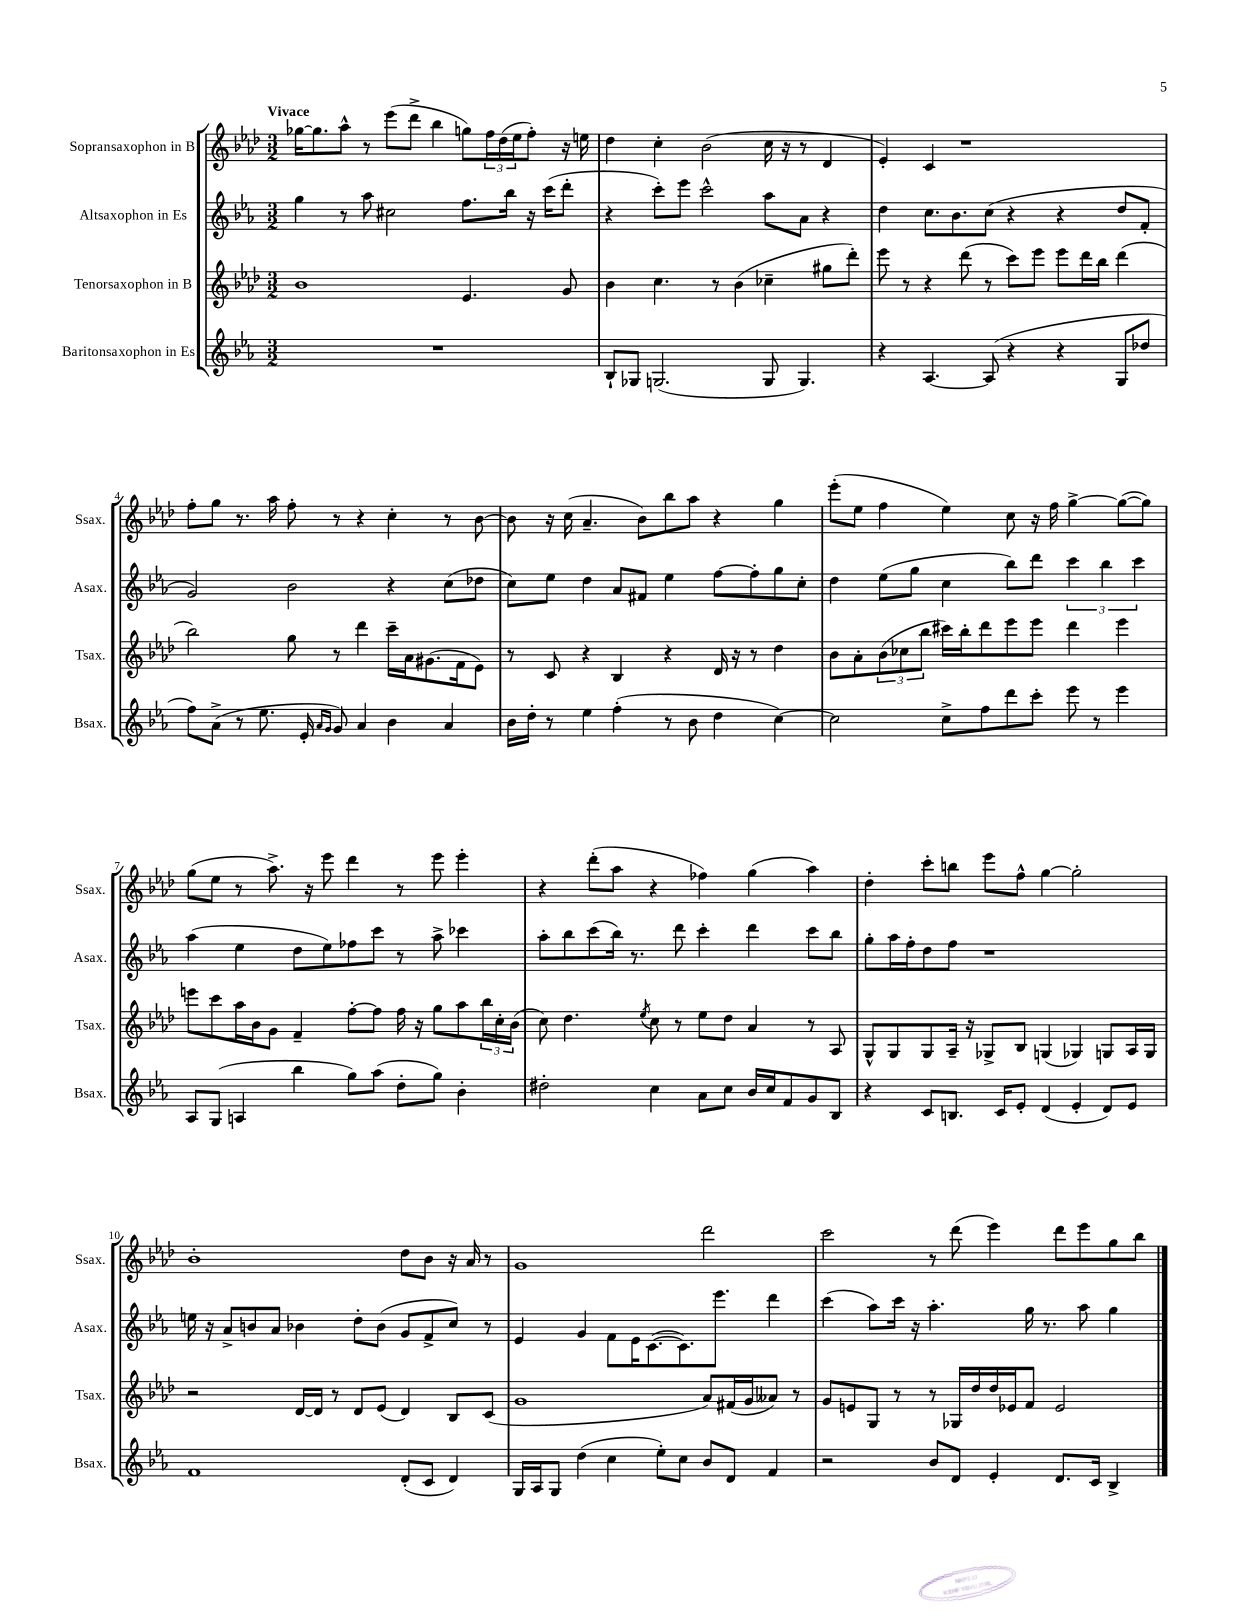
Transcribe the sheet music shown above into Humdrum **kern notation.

**kern	**kern	**kern	**kern
*part4	*part3	*part2	*part1
*staff4	*staff3	*staff2	*staff1
*I"Baritonsaxophon in Es	*I"Tenorsaxophon in B	*I"Altsaxophon in Es	*I"Sopransaxophon in B
*I'Bsax.	*I'Tsax.	*I'Asax.	*I'Ssax.
*clefG2	*clefG2	*clefG2	*clefG2
*k[b-e-a-]	*k[b-e-a-d-]	*k[b-e-a-]	*k[b-e-a-d-]
*M3/2	*M3/2	*M3/2	*M3/2
=1	=1	=1	=1
!	!	!	!LO:TX:a:B:t=Vivace
1.r	1b-	4gg\	[16gg-X\KL
.	.	.	8.gg-\]
.	.	8r	8aa-^^\J
.	.	8aa-\	8r
.	.	2cc#X\	(8eee-\L
.	.	.	8ddd-^\J
.	.	.	4bb-\
.	4.e-/	8.ff\L	8ggn\L)
.	.	.	24ff\L
.	.	.	(24dd-\
.	.	16bb-\Jk	.
.	.	.	24ee-\J
.	.	16r	8ff'\J)
.	.	(16ccc\KL	.
.	8g/	8ddd'\J	16r
.	.	.	16een\
=2	=2	=2	=2
8B-`/L	4b-\	4r	4dd-\
8G-X/J	.	.	.
(2.Gn/	4.cc\	8ccc'\L)	4cc'\
.	.	8eee-\J	.
.	.	2ccc^^\	(2b-\
.	8r	.	.
.	(4b-\	.	.
8G/	4cc-X~\	8aa-\L	16cc\
.	.	.	16r
4.G/)	.	8a-\J	8r
.	8gg#X\L	4r	4d-/
.	8ddd-'\J)	.	.
=3	=3	=3	=3
4r	8eee-\	4dd\	4e-'/)
.	8r	.	.
[4.A-/	4r	8.cc\L	4c/
.	.	8.b-\	.
.	(8ddd-\	.	1r
(8A-/]	8r	(8cc\J	.
4r	8ccc\L)	4r	.
.	8eee-\J	.	.
4r	8eee-\L	4r	.
.	16ddd-\L	.	.
.	16bb-\JJ	.	.
8G/L	(4ddd-\	8dd/L	.
8dd-X/J	.	8f'/J	.
!!LO:LB:g=z
=4	=4	=4	=4
8ff\L)	2bb-\)	2g/)	8ff'\L
(8a-^\J	.	.	8gg\J
8r	.	.	8.r
8.ee-\	.	.	.
.	.	.	16aa-\
.	8gg\	2b-\	8ff'\
16e-'/	.	.	.
16qqa-/LL	.	.	.
16qqg/JJ	.	.	.
8g/)	8r	.	8r
4a-/	4ddd-\	.	4r
4b-\	16ccc~\LL	4r	4cc'\
.	16a-\J	.	.
.	(8.g#X\	.	.
4a-/	.	(8cc\L	8r
.	16f\k	.	.
.	8e-\J)	8dd-X\J	[8b-\
=5	=5	=5	=5
16b-\LL	8r	8cc\L)	8b-\]
16dd'\JJ	.	.	.
8r	8c/	8ee-\J	16r
.	.	.	(16cc\
4ee-\	4r	4dd\	4.a-~/
(4ff'\	4B-/	8a-/L	.
.	.	8f#X/J	8b-\L)
8r	4r	4ee-\	8bb-\
8b-\	.	.	8aa-\J
4dd\	16d-/	[8ff\L	4r
.	16r	.	.
.	8r	8ff'\]	.
[4cc\)	4dd-\	8gg\	4gg\
.	.	8cc'\J	.
=6	=6	=6	=6
2cc\]	8b-\L	4dd\	(8eee-'\L
.	8a-'\	.	8ee-\J
.	(12b-\	(8ee-\L	4ff\
.	12cc-X\	.	.
.	.	8gg\J	.
.	12bb-\J	.	.
8cc^\L	16ccc#X\LL)	4cc\	4ee-\)
.	16bb-'\J	.	.
8ff\	8ddd-\	.	.
8ddd\	8eee-\	8bb-\L)	8cc\
8ccc'\J	8eee-\J	8ddd\J	16r
.	.	.	16ff\
8eee-\	4ddd-\	6ccc\	[4gg^\
8r	.	.	.
.	.	6bb-\	.
4eee-\	4eee-\	.	(8gg\L_
.	.	6ccc\	.
.	.	.	8gg\J])
!!LO:LB:g=z
=7	=7	=7	=7
8A-/L	8eeen\L	(4aa-\	(8gg\L
(8G/J	8ccc\	.	8ee-\J
4An/	16aa-\L	4ee-\	8r
.	16b-\J	.	.
.	8g\J	.	8.aa-^\)
4bb-\	4f~/	8dd\L	.
.	.	.	16r
.	.	8ee-\)	8eee-\
8gg\L)	[8ff'\L	8ff-X\	4ddd-\
(8aa-\J	8ff\J]	8ccc\J	.
8dd'\L	16ff\	8r	8r
.	16r	.	.
8gg\J)	8gg\L	8aa-^\	8eee-\
4b-'\	8aa-\	4ccc-X\	4eee-'\
.	24bb-\L	.	.
.	24cc'\	.	.
.	(24b-\JJ	.	.
=8	=8	=8	=8
2dd#X'\	8cc\)	8aa-'\L	4r
.	4.dd-\	8bb-\	.
.	.	(8ccc\	(8ddd-'\L
.	.	16bb-\Jk)	8aa-\J
.	.	8.r	.
.	8qee-/	.	.
4cc\	8cc\	.	4r
.	8r	8ddd\	.
8a-\L	8ee-\L	4ccc'\	4ff-X\)
8cc\J	8dd-\J	.	.
16b-/LL	4a-/	4ddd\	(4gg\
16cc/J	.	.	.
8f/	.	.	.
8g/	8r	8ccc\L	4aa-\)
8B-/J	8A-/	8bb-\J	.
=9	=9	=9	=9
4r	8G^^/L	8gg'\L	4dd-'\
.	8G/	16aa-\L	.
.	.	16ff'\J	.
8c/L	8G/	8dd\	8ccc'\L
8.Bn/J	16A-~/Jk	8ff\J	8bbn\J
.	16r	.	.
.	8G-X^/L	1r	8eee-\L
16c/KL	.	.	.
8e-'/J	8B-/J	.	8ff^^\J
(4d/	(4Gn/	.	[4gg\
4e-'/	4G-X/)	.	2gg'\]
8d/L)	8Gn/L	.	.
8e-/J	16A-/L	.	.
.	16G/JJ	.	.
!!LO:LB:g=z
=10	=10	=10	=10
1f	2r	16een\	1b-'
.	.	16r	.
.	.	8a-^/L	.
.	.	8bn/	.
.	.	8a-/J	.
.	[16d-/LL	4b-X\	.
.	16d-/JJ]	.	.
.	8r	.	.
.	8d-/L	8dd'\L	.
.	(8e-/J	(8b-\J	.
(8d'/L	4d-/)	8g/L	8dd-\L
8c/J	.	8f^/	8b-\J
4d/)	8B-/L	8cc/J)	16r
.	.	.	16a-/
.	(8c/J	8r	8r
=11	=11	=11	=11
16G/LL	1g	4e-/	1g
16A-/J	.	.	.
8G/J	.	.	.
(4dd\	.	4g/	.
4cc\	.	8f\L	.
.	.	16e-\K	.
.	.	([8.c\	.
8ee-'\L)	.	.	.
8cc\J	.	8.c\])	.
8b-/L	8a-/L)	.	2ddd-\
.	.	8.eee-\J	.
8d/J	(16f#X/L	.	.
.	16g/J	.	.
4f/	8a--X/J)	4ddd\	.
.	8r	.	.
=12	=12	=12	=12
2r	8g/L	(4ccc\	2ccc\
.	8en/	.	.
.	8G/J	8aa-\L)	.
.	8r	16ccc\Jk	.
.	.	16r	.
8b-/L	8r	4.aa-'\	8r
8d/J	16G-X/LL	.	(8ddd-\
.	16dd-/	.	.
4e-'/	16dd-/	.	4eee-\)
.	16e-X/J	.	.
.	8f/J	16gg\	.
.	.	8.r	.
8.d/L	2e-/	.	8ddd-\L
.	.	8aa-\	8eee-\
16c/Jk	.	.	.
4B-^/	.	4gg\	8gg\
.	.	.	8bb-\J
==	==	==	==
*-	*-	*-	*-
